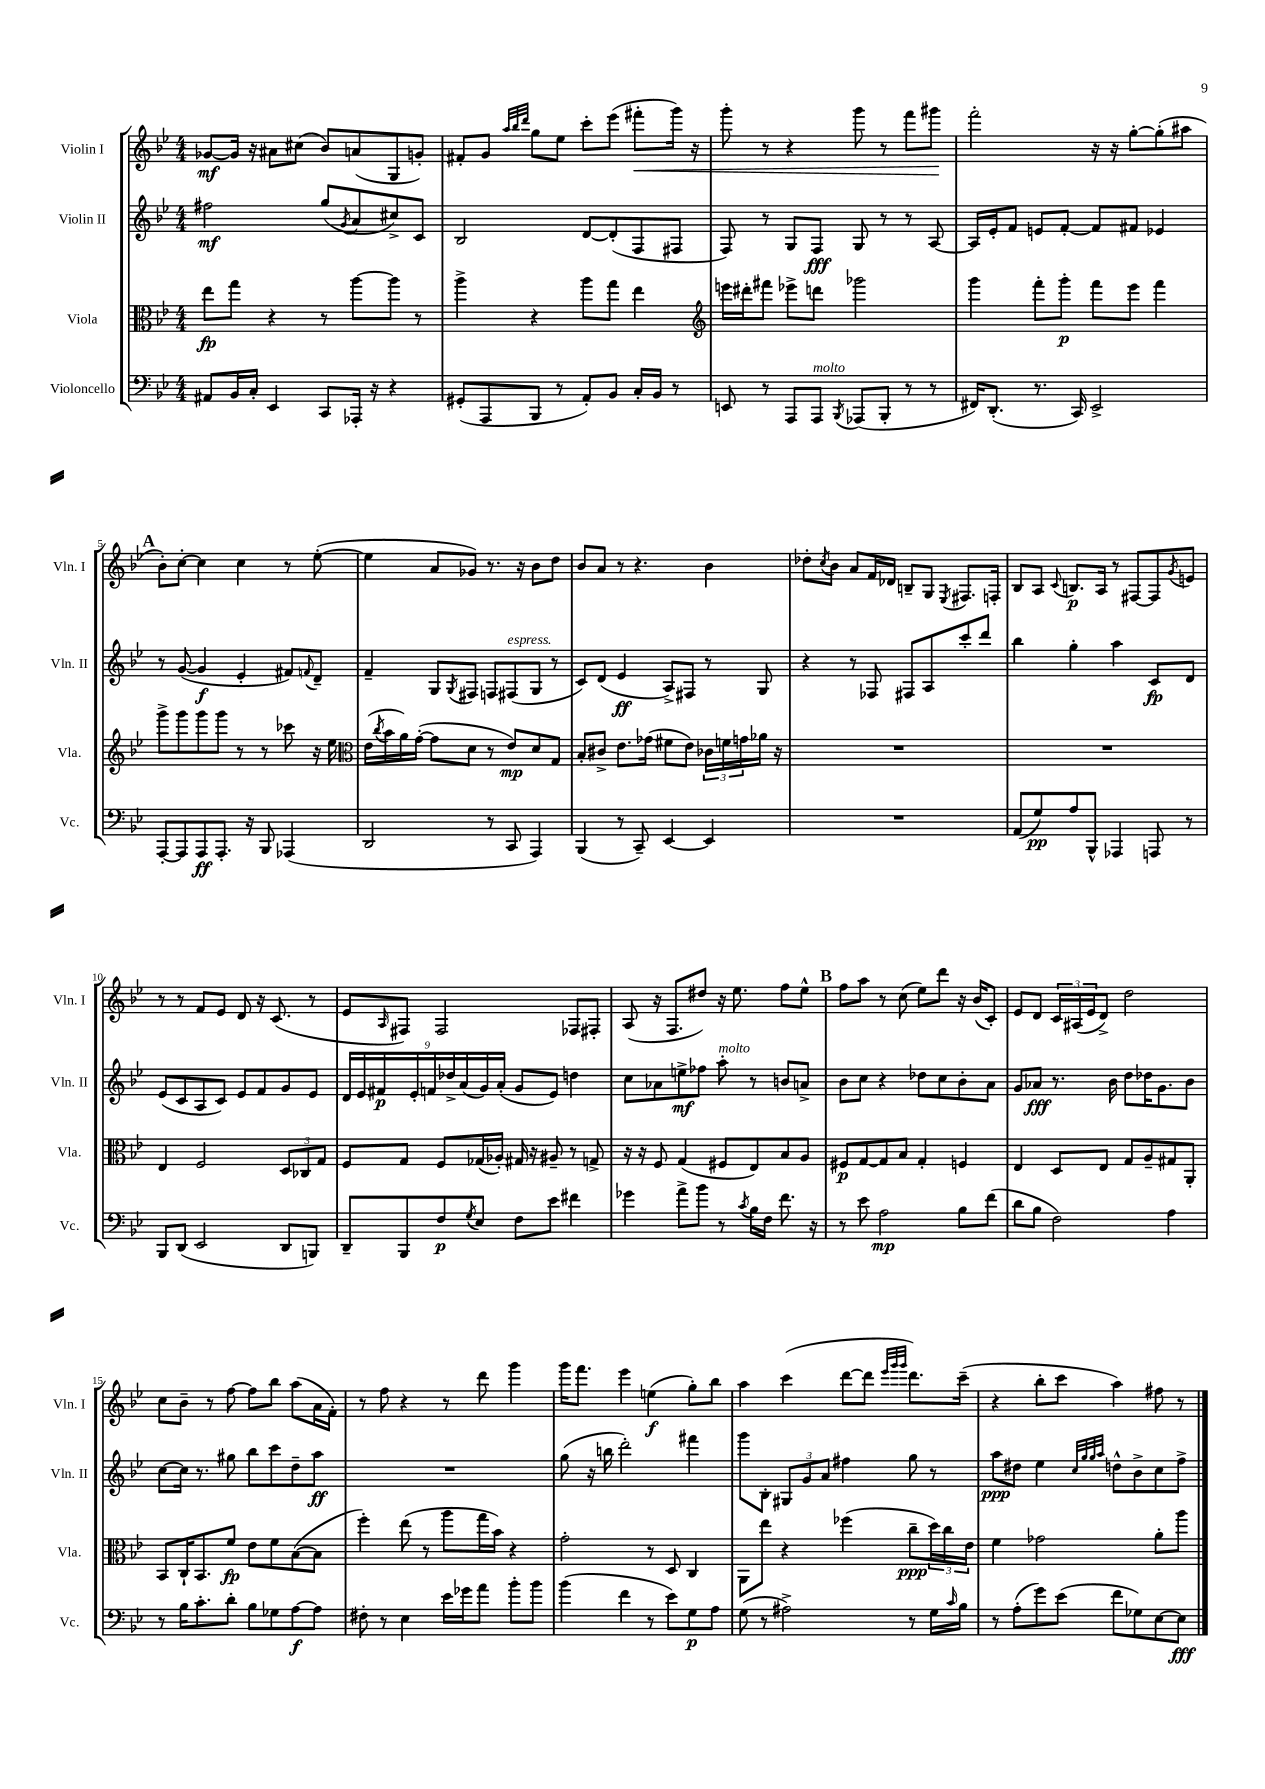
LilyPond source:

<<
\new StaffGroup <<
\new Staff = "s0" \with { instrumentName = "Violin I" shortInstrumentName = "Vln. I" } {
    \clef treble \key bes \major \numericTimeSignature \time 4/4
    ges'8~\mf ges'16 r16 ais'8 cis''8( bes'8) a'8( g8 g'8-.) |
    fis'8-. g'8 \grace { a''32 bes''32 d'''32 } g''8 ees''8 c'''8-. ees'''8( fis'''8-.\< g'''16) r16 |
    g'''8-. r8 r4 g'''8 r8 f'''8 gis'''8\! |
    f'''2-. r16 r16 g''8~-. g''8-.( ais''8 |
    \mark \markup { \bold "A" } bes'8-.) c''8~-. c''4 c''4 r8 ees''8~-.( |
    ees''4 a'8 ges'8) r8. r16 bes'8 d''8 |
    bes'8 a'8 r8 r4. bes'4 |
    des''8-. \acciaccatura { c''8 } bes'8 a'8 f'16 des'16 b8-- g8 \acciaccatura { ees8 } fis8. f16-. |
    bes8 a8 \appoggiatura { c'8 } b8.\p a16 r8 fis8~ fis8 \acciaccatura { g'8 } e'8 |
    r8 r8 f'8 ees'8 d'8 r16 c'8.( r8 |
    ees'8 \grace { a16 } fis8) fis2 fes8 fis8-. |
    a8( r16 f8. dis''8) r16 ees''8. f''8 ees''8-^ |
    \mark \markup { \bold "B" } f''8 a''8 r8 c''8( ees''8) d'''8 r16 bes'16( c'8-.) |
    ees'8 d'8 \tuplet 3/2 { c'16 ais16( ees'16 } d'8->) d''2 |
    c''8 bes'8-- r8 f''8~ f''8 bes''8 a''8( a'16 f'16-.) |
    r8 f''8 r4 r8 d'''8 g'''4 |
    g'''16 f'''8. ees'''4 e''4\f( g''8-.) bes''8 |
    a''4 c'''4( d'''8~ d'''8 \grace { ees'''32 g'''32 g'''32 } d'''8.) c'''16--( |
    r4 bes''8-. c'''8 a''4) fis''8 r8 \bar "|." |
}
\new Staff = "s1" \with { instrumentName = "Violin II" shortInstrumentName = "Vln. II" } {
    \clef treble \key bes \major \numericTimeSignature \time 4/4
    fis''2\mf g''8( \acciaccatura { g'8 } a'8 cis''8->) c'8 |
    bes2 d'8~ d'8-.( f8 fis8 |
    f8) r8 g8 f8\fff g8 r8 r8 a8~ |
    a16 ees'16-. f'8 e'8 f'8~-. f'8 fis'8 ees'4 |
    \mark \markup { \bold "A" } r8 g'8~( g'4\f ees'4-. fis'8) \appoggiatura { f'8 } d'8-- |
    f'4-- g8 \acciaccatura { g8 } fis8 f8 fis8^\markup { \italic "espress." }( g8 r8 |
    c'8) d'8( ees'4\ff a8->) fis8 r8 g8 |
    r4 r8 fes8 fis8 a8 c'''8-. d'''8 |
    bes''4 g''4-. a''4 c'8\fp d'8 |
    ees'8( c'8 a8 c'8) ees'8 f'8 g'8 ees'8 |
    \tuplet 9/8 { d'16 ees'16 fis'16\p ees'16-. f'16 des''16-> a'16( g'16) a'16-.( } g'8 ees'8) d''4 |
    c''8 aes'8 e''8->\mf fes''8 a''8-.^\markup { \italic "molto" } r8 b'8 a'8-> |
    \mark \markup { \bold "B" } bes'8 c''8 r4 des''8 c''8 bes'8-. a'8 |
    g'8 aes'8\fff r8. bes'16 d''8 des''16 g'8. bes'8 |
    c''8~ c''16 r8. gis''8 bes''8 c'''8 d''8-- a''8\ff |
    R1 |
    g''8( r16 b''16 d'''2-.) fis'''4 |
    g'''8 bes8-. \tuplet 3/2 { gis8 g'8 a'8 } fis''4 g''8 r8 |
    a''8\ppp dis''8 ees''4 \grace { c''32 g''32 g''32 a''32 } d''8-^ bes'8-> c''8 f''8-> \bar "|." |
}
\new Staff = "s2" \with { instrumentName = "Viola" shortInstrumentName = "Vla." } {
    \clef alto \key bes \major \numericTimeSignature \time 4/4
    ees''8\fp g''8 r4 r8 a''8~ a''8 r8 |
    a''4-> r4 a''8 g''8 ees''4 |
    \clef treble e'''16 dis'''16-. fis'''8 ees'''8-> d'''8 ges'''2 |
    g'''4 f'''8-. g'''8-.\p f'''8 ees'''8 f'''4 |
    \mark \markup { \bold "A" } g'''8-> g'''8 g'''8 g'''8 r8 r8 ces'''8 r16 ees''16 |
    \clef alto ees'16( \acciaccatura { c''8 } bes'16 a'16) g'16~-.( g'8 d'8 r8 ees'8\mp) d'8 g8 |
    bes8-. cis'8-> ees'8. ges'16( fis'8 ees'8) \tuplet 3/2 { ces'16 f'16 g'16 } aes'16 r16 |
    R1 |
    R1 |
    ees4 f2 \tuplet 3/2 { d8 ces8 g8 } |
    f8 g8 f8 ges16( aes16-.) gis16 r16 ais8-- r8 g8-> |
    r16 r16 f8 g4( fis8 ees8) bes8 a8 |
    \mark \markup { \bold "B" } fis8\p g8~ g8 bes8 g4-. f4 |
    ees4 d8 ees8 g8 a8-- gis8 a,8-. |
    bes,8 c16-! bes,8. f'8\fp ees'8 f'8 bes8~( bes8 |
    f''4-.) ees''8( r8 a''8 g''16 bes'16) r4 |
    g'2-. r8 d8 c4 |
    a,8 ees''8 r4 fes''4( c''8--\ppp \tuplet 3/2 { d''16) c''16 ees'16 } |
    f'4 ges'2 a'8-. a''8 \bar "|." |
}
\new Staff = "s3" \with { instrumentName = "Violoncello" shortInstrumentName = "Vc." } {
    \clef bass \key bes \major \numericTimeSignature \time 4/4
    ais,8 bes,16 c16-. ees,4 c,8 aes,,16-. r16 r4 |
    gis,8-.( a,,8 bes,,8 r8 a,8-.) bes,8 c16-. bes,16 r8 |
    e,8 r8 a,,8 a,,8^\markup { \italic "molto" } \acciaccatura { bes,,8 } aes,,8( bes,,8-. r8 r8 |
    fis,16) d,8.-.( r8. c,16) ees,2-> |
    \mark \markup { \bold "A" } a,,8~-. a,,8 a,,8\ff a,,8.-. r16 bes,,8 aes,,4( |
    d,2 r8 c,8 a,,4) |
    bes,,4( r8 c,8--) ees,4~ ees,4 |
    R1 |
    a,8( g8\pp) a8 bes,,8-^ aes,,4 a,,8 r8 |
    bes,,8 d,8( ees,2 d,8 b,,8) |
    d,8-- bes,,8 f8\p \acciaccatura { g8 } ees8 f8 ees'8 fis'4 |
    ges'4 a'8-> bes'8 r8 \acciaccatura { c'8 } bes16 f16 f'8. r16 |
    \mark \markup { \bold "B" } r8 ees'8 a2\mp bes8 f'8( |
    d'8 bes8 f2) a4 |
    r8 bes16 c'8.-. d'8-. bes8 ges8 a8~\f a8 |
    fis8-. r8 ees4 ees'16 ges'16 a'8 bes'8-. bes'8 |
    bes'4( f'4 r8 ees'8) g8\p a8 |
    g8( r8 ais2->) r8 g16 \grace { c'16 } bes16 |
    r8 a8-.( g'8) ees'8( f'8 ges8) ees8~ ees8\fff \bar "|." |
}
>>
>>
